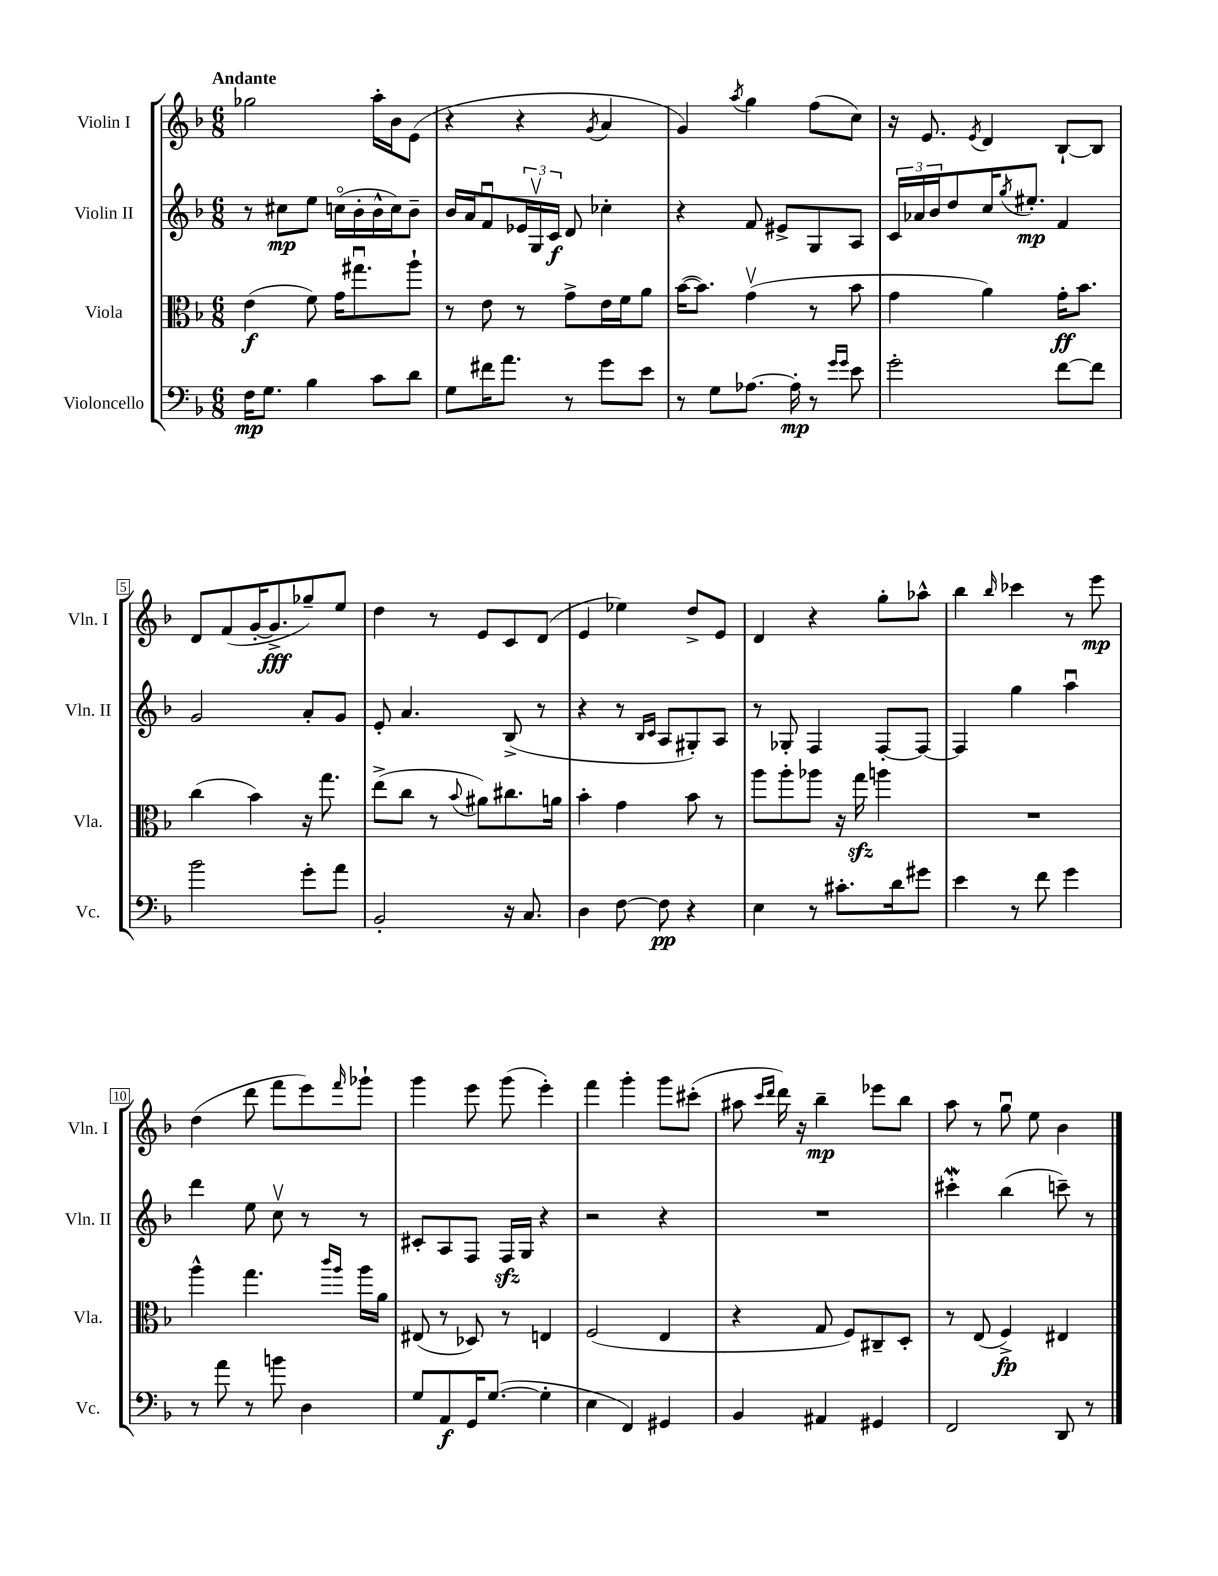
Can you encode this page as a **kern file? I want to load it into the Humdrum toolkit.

**kern	**dynam	**kern	**dynam	**kern	**dynam	**kern	**dynam
*part4	*part4	*part3	*part3	*part2	*part2	*part1	*part1
*staff4	*staff4	*staff3	*staff3	*staff2	*staff2	*staff1	*staff1
*I"Violoncello	*	*I"Viola	*	*I"Violin II	*	*I"Violin I	*
*I'Vc.	*	*I'Vla.	*	*I'Vln. II	*	*I'Vln. I	*
*clefF4	*	*clefC3	*	*clefG2	*	*clefG2	*
*k[b-]	*	*k[b-]	*	*k[b-]	*	*k[b-]	*
*M6/8	*	*M6/8	*	*M6/8	*	*M6/8	*
=1	=1	=1	=1	=1	=1	=1	=1
!	!	!	!	!	!	!LO:TX:a:B:t=Andante	!
16F\KL	mp	(4e\	f	8r	.	2gg-X\	.
8.G\J	.	.	.	.	.	.	.
.	.	.	.	8cc#X\L	mp	.	.
4B-\	.	8f\)	.	8ee\J	.	.	.
.	.	16g\KL	.	(16ccn\LL	.	.	.
.	.	8.gg#Xu\	.	16b-'\	.	.	.
8c\L	.	.	.	16b-^^\	.	16aa'\LL	.
.	.	.	.	16cc\J)	.	16b-\J	.
8d\J	.	8aa`\J	.	8b-~\J	.	(8e\J	.
=2	=2	=2	=2	=2	=2	=2	=2
8G\L	.	8r	.	16b-/LL	.	4r	.
.	.	.	.	16a/J	.	.	.
16f#X\K	.	8e\	.	8fu/	.	.	.
8.a\J	.	.	.	.	.	.	.
.	.	8r	.	24e-X/L	.	4r	.
.	.	.	.	24Gv/	.	.	.
.	.	.	.	24c/JJ	f	.	.
8r	.	8g^\L	.	8d/	.	.	.
.	.	.	.	.	.	8qg/	.
8g\L	.	16e\L	.	4cc-X'\	.	4a/	.
.	.	16f\J	.	.	.	.	.
8e\J	.	8a\J	.	.	.	.	.
=3	=3	=3	=3	=3	=3	=3	=3
8r	.	([16b-\KL	.	4r	.	4g/)	.
.	.	8.b-\J])	.	.	.	.	.
8G\L	.	.	.	.	.	.	.
.	.	.	.	.	.	8qaa/	.
[8.A-X\J	.	(4gv\	.	8f/	.	4gg\	.
.	.	.	.	8e#X^/L	.	.	.
16A-'\]	mp	.	.	.	.	.	.
8r	.	8r	.	8G/	.	(8ff\L	.
16qqg/LL	.	.	.	.	.	.	.
16qqg/JJ	.	.	.	.	.	.	.
8e\	.	8b-\	.	8A/J	.	8cc\J)	.
=4	=4	=4	=4	=4	=4	=4	=4
2g'\	.	4g\	.	24c/LL	.	16r	.
.	.	.	.	24a-X/	.	.	.
.	.	.	.	.	.	8.e/	.
.	.	.	.	24b-/J	.	.	.
.	.	.	.	8dd/	.	.	.
.	.	.	.	.	.	8qe/	.
.	.	4a\)	.	16cc/K	.	4d/	.
.	.	.	.	8qgg/	.	.	.
.	.	.	.	8.ee#X'/J	mp	.	.
[8f\L	.	16g'\KL	ff	4f/	.	[8B-`/L	.
.	.	8.b-\J	.	.	.	.	.
8f\J]	.	.	.	.	.	8B-/J]	.
!!LO:LB:g=z
=5	=5	=5	=5	=5	=5	=5	=5
2b-\	.	(4cc\	.	2g/	.	8d/L	.
.	.	.	.	.	.	(8f/	.
.	.	4b-\)	.	.	.	[16g'/K	.
.	.	.	.	.	.	8.g^/]	fff
8g'\L	.	16r	.	8a'/L	.	8gg-X~/)	.
.	.	8.gg\	.	.	.	.	.
8a\J	.	.	.	8g/J	.	8ee/J	.
=6	=6	=6	=6	=6	=6	=6	=6
2BB-'/	.	(8ee^\L	.	8e'/	.	4dd\	.
.	.	8cc\J	.	4.a/	.	.	.
.	.	8r	.	.	.	8r	.
.	.	8qqb-/	.	.	.	.	.
.	.	8a#X\L)	.	.	.	8e/L	.
16r	.	8.cc#X\	.	(8B-^/	.	8c/	.
8.C/	.	.	.	.	.	.	.
.	.	.	.	8r	.	(8d/J	.
.	.	16an\Jk	.	.	.	.	.
=7	=7	=7	=7	=7	=7	=7	=7
4D\	.	4b-'\	.	4r	.	4e/	.
[8F\	.	4g\	.	8r	.	4ee-X\)	.
.	.	.	.	16qqB-/LL	.	.	.
.	.	.	.	16qqc/JJ	.	.	.
8F\]	pp	.	.	8A/L	.	.	.
4r	.	8b-\	.	8G#X'/)	.	8dd^/L	.
.	.	8r	.	8A/J	.	8e/J	.
=8	=8	=8	=8	=8	=8	=8	=8
4E\	.	8aa\L	.	8r	.	4d/	.
.	.	8aa'\	.	8G-X'/	.	.	.
8r	.	8aa-X\J	.	4F/	.	4r	.
8.c#X'\L	.	16r	.	.	.	.	.
.	.	16ggzz\	.	.	.	.	.
.	.	4aan\	.	[8F'/L	.	8gg'\L	.
16d\k	.	.	.	.	.	.	.
8g#X\J	.	.	.	8F/J_	.	8aa-X^^\J	.
=9	=9	=9	=9	=9	=9	=9	=9
4e\	.	2.r	.	4F/]	.	4bb-\	.
.	.	.	.	.	.	16qqbb-/	.
8r	.	.	.	4gg\	.	4ccc-X\	.
8f\	.	.	.	.	.	.	.
4g\	.	.	.	4aau\	.	8r	.
.	.	.	.	.	.	8eee\	mp
!!LO:LB:g=z
=10	=10	=10	=10	=10	=10	=10	=10
8r	.	4aa^^\	.	4ddd\	.	(4dd\	.
8a\	.	.	.	.	.	.	.
8r	.	4.gg\	.	8ee\	.	8ddd\	.
8bn\	.	.	.	8ccv\	.	8fff\L	.
4D\	.	.	.	8r	.	8eee\)	.
.	.	16qqccc/LL	.	.	.	.	.
.	.	16qqaa/JJ	.	.	.	16qqfff/	.
.	.	16aa\LL	.	8r	.	8ggg-X`\J	.
.	.	16a\JJ	.	.	.	.	.
=11	=11	=11	=11	=11	=11	=11	=11
8G/L	.	(8E#X/	.	8c#X'/L	.	4ggg\	.
8AA/	f	8r	.	8A/	.	.	.
16GG/K	.	8D-X/)	.	8F/J	.	8eee\	.
([8.G/J	.	.	.	.	.	.	.
.	.	8r	.	16Fzz/LL	.	(8ggg\	.
.	.	.	.	16G/JJ	.	.	.
4G'\]	.	4En/	.	4r	.	4eee'\)	.
=12	=12	=12	=12	=12	=12	=12	=12
4E\	.	(2F/	.	2r	.	4fff\	.
4FF/)	.	.	.	.	.	4ggg'\	.
4GG#X/	.	4E/	.	4r	.	8ggg\L	.
.	.	.	.	.	.	(8ccc#X'\J	.
=13	=13	=13	=13	=13	=13	=13	=13
4BB-/	.	4r	.	2.r	.	8aa#X\	.
.	.	.	.	.	.	16qqccc/LL	.
.	.	.	.	.	.	16qqddd/JJ	.
.	.	.	.	.	.	16ddd\)	.
.	.	.	.	.	.	16r	.
4AA#X/	.	8G/	.	.	.	4bb-~\	mp
.	.	8F/L)	.	.	.	.	.
4GG#X/	.	8C#X~/	.	.	.	8eee-X\L	.
.	.	8D'/J	.	.	.	8bb-\J	.
=14	=14	=14	=14	=14	=14	=14	=14
2FF/	.	8r	.	4ccc#XW'\	.	8aa\	.
.	.	(8E/	.	.	.	8r	.
.	.	4F^/)	fp	(4bb-\	.	8ggu\	.
.	.	.	.	.	.	8ee\	.
8DD/	.	4E#X/	.	8cccn~\)	.	4b-\	.
8r	.	.	.	8r	.	.	.
==	==	==	==	==	==	==	==
*-	*-	*-	*-	*-	*-	*-	*-
